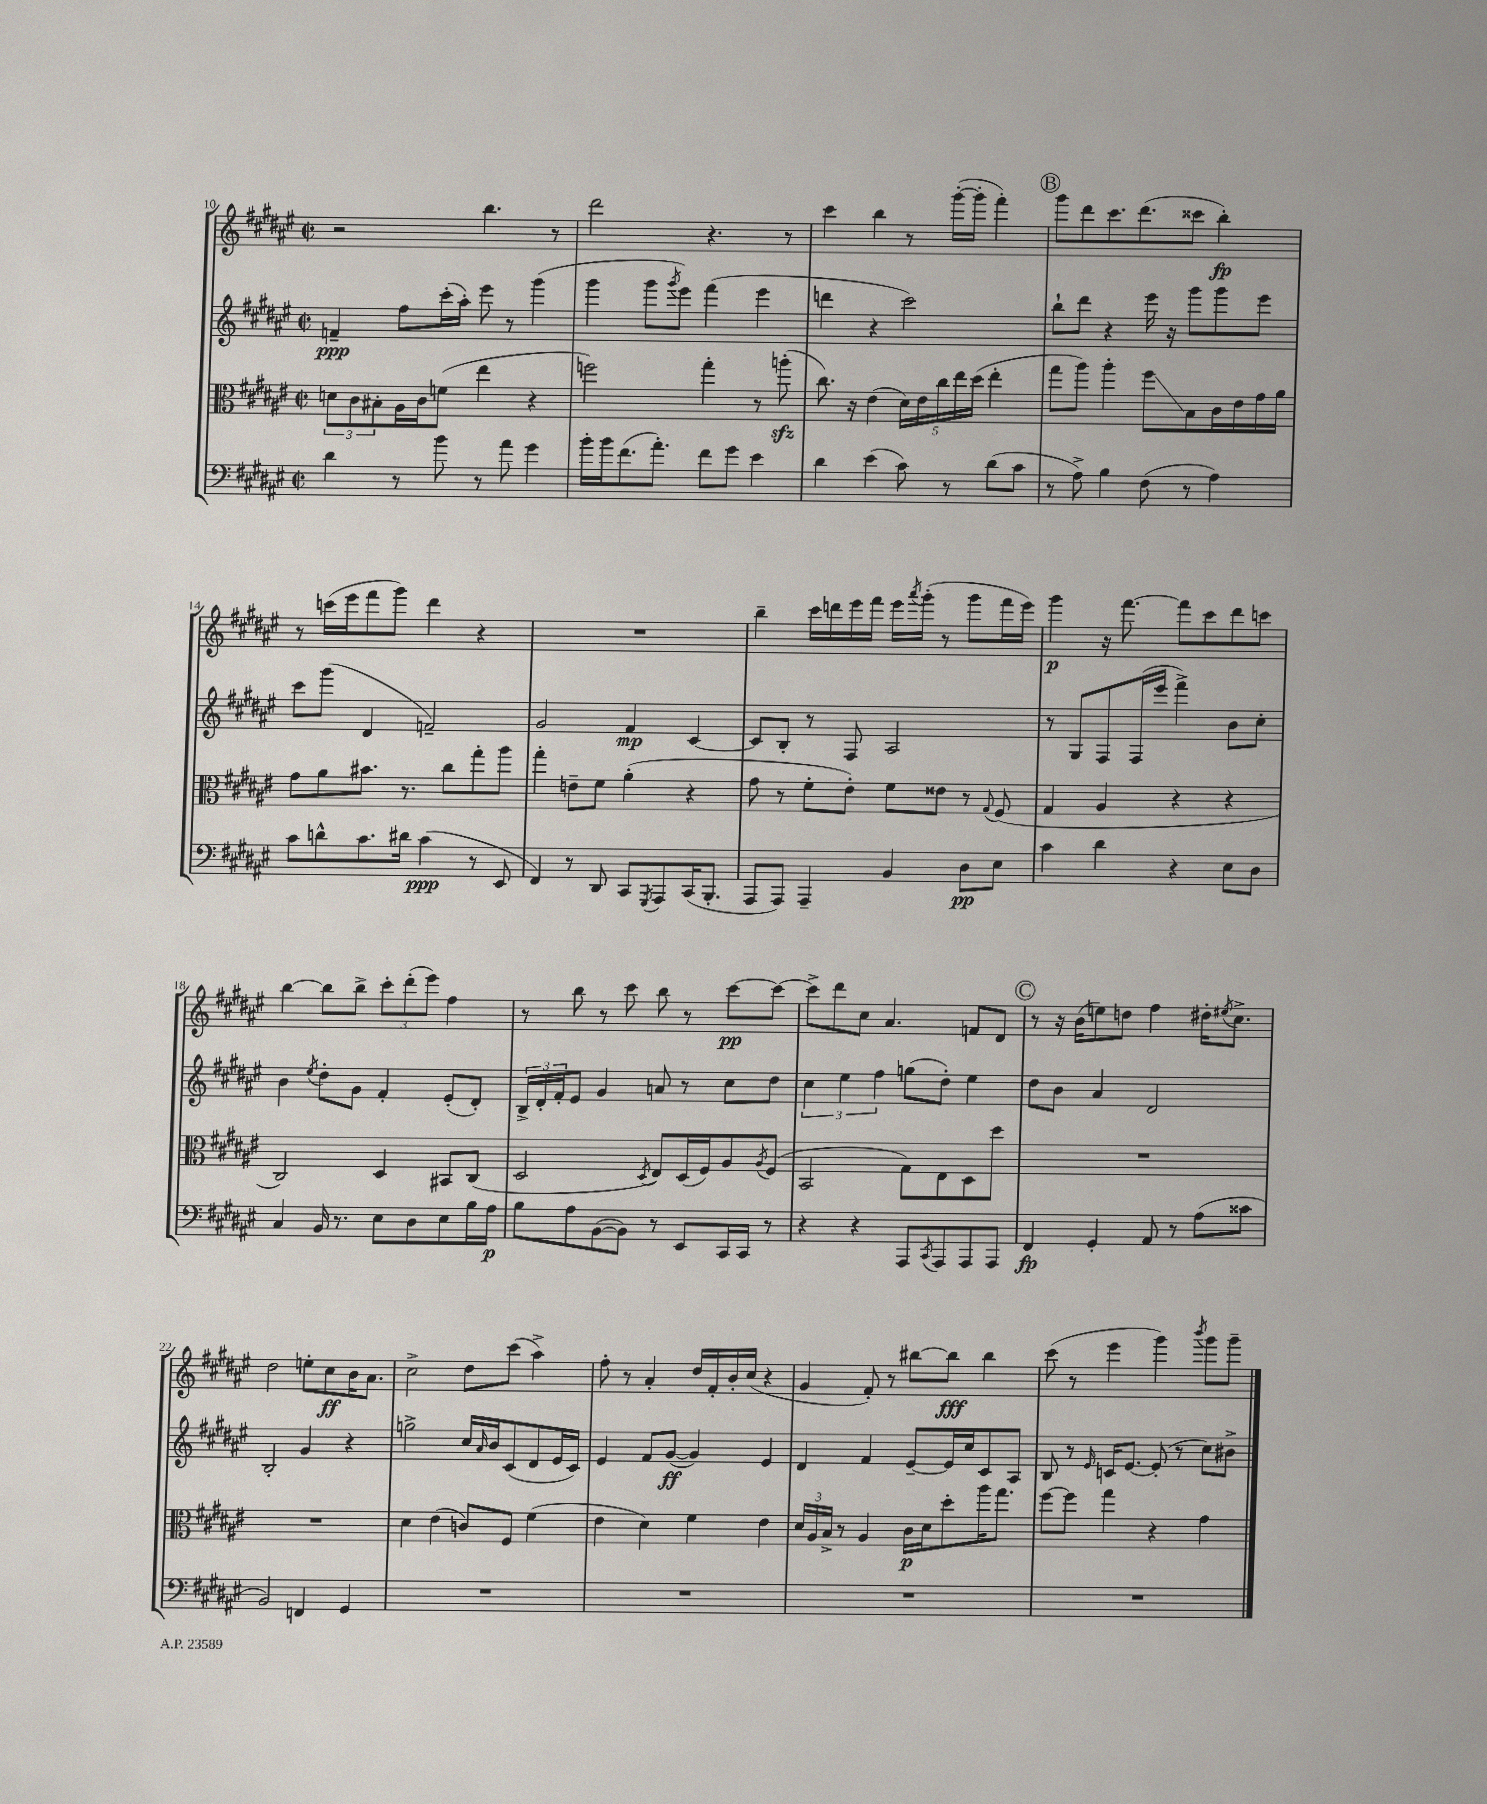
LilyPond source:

<<
\new StaffGroup <<
\new Staff = "s0" {
    \clef treble \key fis \major \defaultTimeSignature \time 2/2
    r2 b''4. r8 |
    dis'''2 r4. r8 |
    cis'''4 b''4 r8 gis'''16~-.( gis'''16-. fis'''4-.) |
    \mark \markup { \circle "B" } gis'''8 dis'''8 cis'''8. dis'''8.( cisis'''8 b''4-.\fp) |
    r8 c'''16( eis'''16 fis'''8 gis'''8) dis'''4 r4 |
    R1 |
    b''4-- cis'''16 d'''16 eis'''16 fis'''16 eis'''16 \acciaccatura { ais'''8 } gis'''16-.( r8 gis'''8 fis'''16 eis'''16) |
    gis'''4\p r16 fis'''8.~ fis'''8 cis'''8 dis'''8 c'''8 |
    b''4~ b''8 b''8-> \tuplet 3/2 { cis'''8-. dis'''8-.( eis'''8) } fis''4 |
    r8 b''8 r8 cis'''8 b''8 r8 cis'''8~\pp cis'''8~ |
    cis'''8-> dis'''8 cis''8 ais'4. f'8 dis'8 |
    \mark \markup { \circle "C" } r8 r16 b'16( e''8) d''8 fis''4 dis''16-. \acciaccatura { eis''8 } cis''8.-> |
    dis''2 e''8-. cis''8\ff b'16 ais'8. |
    cis''2-> dis''8 cis'''8( ais''4->) |
    fis''8-. r8 ais'4-. dis''16 fis'16-. b'16-. cis''16( r4 |
    gis'4 fis'8-.) r8 bis''8~ bis''8\fff bis''4 |
    cis'''8( r8 eis'''4 gis'''4) \acciaccatura { b'''8 } gis'''8 gis'''8-- \bar "|." |
}
\new Staff = "s1" {
    \clef treble \key fis \major \defaultTimeSignature \time 2/2
    f'4--\ppp fis''8 cis'''16-.( ais''16-.) eis'''8 r8 gis'''4( |
    gis'''4 gis'''8 \acciaccatura { gis'''8 } eis'''8) fis'''4( eis'''4 |
    d'''4 r4 cis'''2) |
    \mark \markup { \circle "B" } b''8-! dis'''8 r4 eis'''16 r16 gis'''8 gis'''8 eis'''8 |
    cis'''8 gis'''8( dis'4 f'2--) |
    gis'2 fis'4\mp cis'4~ |
    cis'8 b8-. r8 fis8 ais2 |
    r8 gis8 fis8 fis16( eis'''16 fis'''4->) b'8 cis''8-. |
    b'4 \acciaccatura { eis''8 } dis''8-. gis'8 fis'4-. eis'8-.( dis'8-.) |
    \tuplet 3/2 { b16-> dis'16-. fis'16-. } eis'8 gis'4 a'8 r8 cis''8 dis''8 |
    \tuplet 3/2 { cis''4 eis''4 fis''4 } g''8( dis''8-.) eis''4 |
    \mark \markup { \circle "C" } dis''8 b'8 ais'4 dis'2 |
    b2-. gis'4 r4 |
    g''2-> cis''16 \grace { ais'16 } b'16 cis'8( dis'8 eis'16 cis'16) |
    eis'4 fis'8 gis'8~\ff( gis'4) eis'4 |
    dis'4 fis'4 eis'8~-- eis'16 cis''16 cis'8 ais8 |
    b8 r8 \grace { eis'16 } c'16 eis'8.~ eis'8-.( r8 cis''8) bis'8-> \bar "|." |
}
\new Staff = "s2" {
    \clef alto \key fis \major \defaultTimeSignature \time 2/2
    \tuplet 3/2 { d'8 cis'8 bis8-. } ais16 cis'16 f'8( eis''4 r4 |
    f''2) gis''4-. r8 a''8-.\sfz( |
    cis''8.) r16 eis'4( \tuplet 5/4 { dis'16) eis'16 cis''16 eis''16 dis''16( } eis''4-. |
    \mark \markup { \circle "B" } gis''8 ais''8) ais''4-. fis''8\glissando b8 cis'16 eis'16 gis'16 ais'16 |
    gis'8 ais'8 bis'8. r8. cis''8 gis''8-. ais''8 |
    gis''4-. e'8-- fis'8 ais'4-.( r4 |
    gis'8 r8 fis'8-. eis'8-.) fis'8 eisis'8 r8 \appoggiatura { gis8 } fis8( |
    gis4 ais4 r4 r4 |
    cis2) dis4 bis,8 cis8( |
    dis2 \acciaccatura { dis8 } eis8) dis16( fis16) ais8 \acciaccatura { ais8 } fis8( |
    b,2 gis8) eis8 dis8 dis''8 |
    \mark \markup { \circle "C" } R1 |
    R1 |
    dis'4 eis'4( c'8) fis8 fis'4( |
    eis'4 dis'4) fis'4 eis'4 |
    \tuplet 3/2 { dis'16 ais16 b16-> } r8 ais4 cis'16\p dis'16 dis''8-. ais''16 gis''8. |
    fis''8~ fis''8 gis''4 r4 gis'4 \bar "|." |
}
\new Staff = "s3" {
    \clef bass \key fis \major \defaultTimeSignature \time 2/2
    dis'4 r8 b'8 r8 ais'8 gis'4 |
    b'16-. b'16 fis'8.( ais'8.-.) fis'8 gis'8 eis'4 |
    dis'4 eis'4( cis'8) r8 dis'8( cis'8 |
    \mark \markup { \circle "B" } r8 ais8->) b4 fis8( r8 ais4) |
    cis'8 d'8-^ cis'8. dis'16 cis'4\ppp( r8 eis,8 |
    fis,4) r8 dis,8 cis,8 \acciaccatura { gis,,8 } ais,,8 cis,16( b,,8.-. |
    ais,,8 ais,,8) ais,,4-- b,4 dis8\pp eis8 |
    cis'4 dis'4 r4 eis8 dis8 |
    cis4 b,16 r8. eis8 dis8 eis8 b16 ais16\p |
    b8 ais8 b,8~( b,8) r8 eis,8 cis,16 cis,16 r8 |
    r4 r4 ais,,8 \acciaccatura { cis,8 } ais,,8 ais,,8 ais,,8 |
    \mark \markup { \circle "C" } fis,4\fp gis,4-. ais,8 r8 ais8( cisis'8 |
    b,2) f,4 gis,4 |
    R1 |
    R1 |
    R1 |
    R1 \bar "|." |
}
>>
>>
\layout { \context { \Score currentBarNumber = #10 } }
